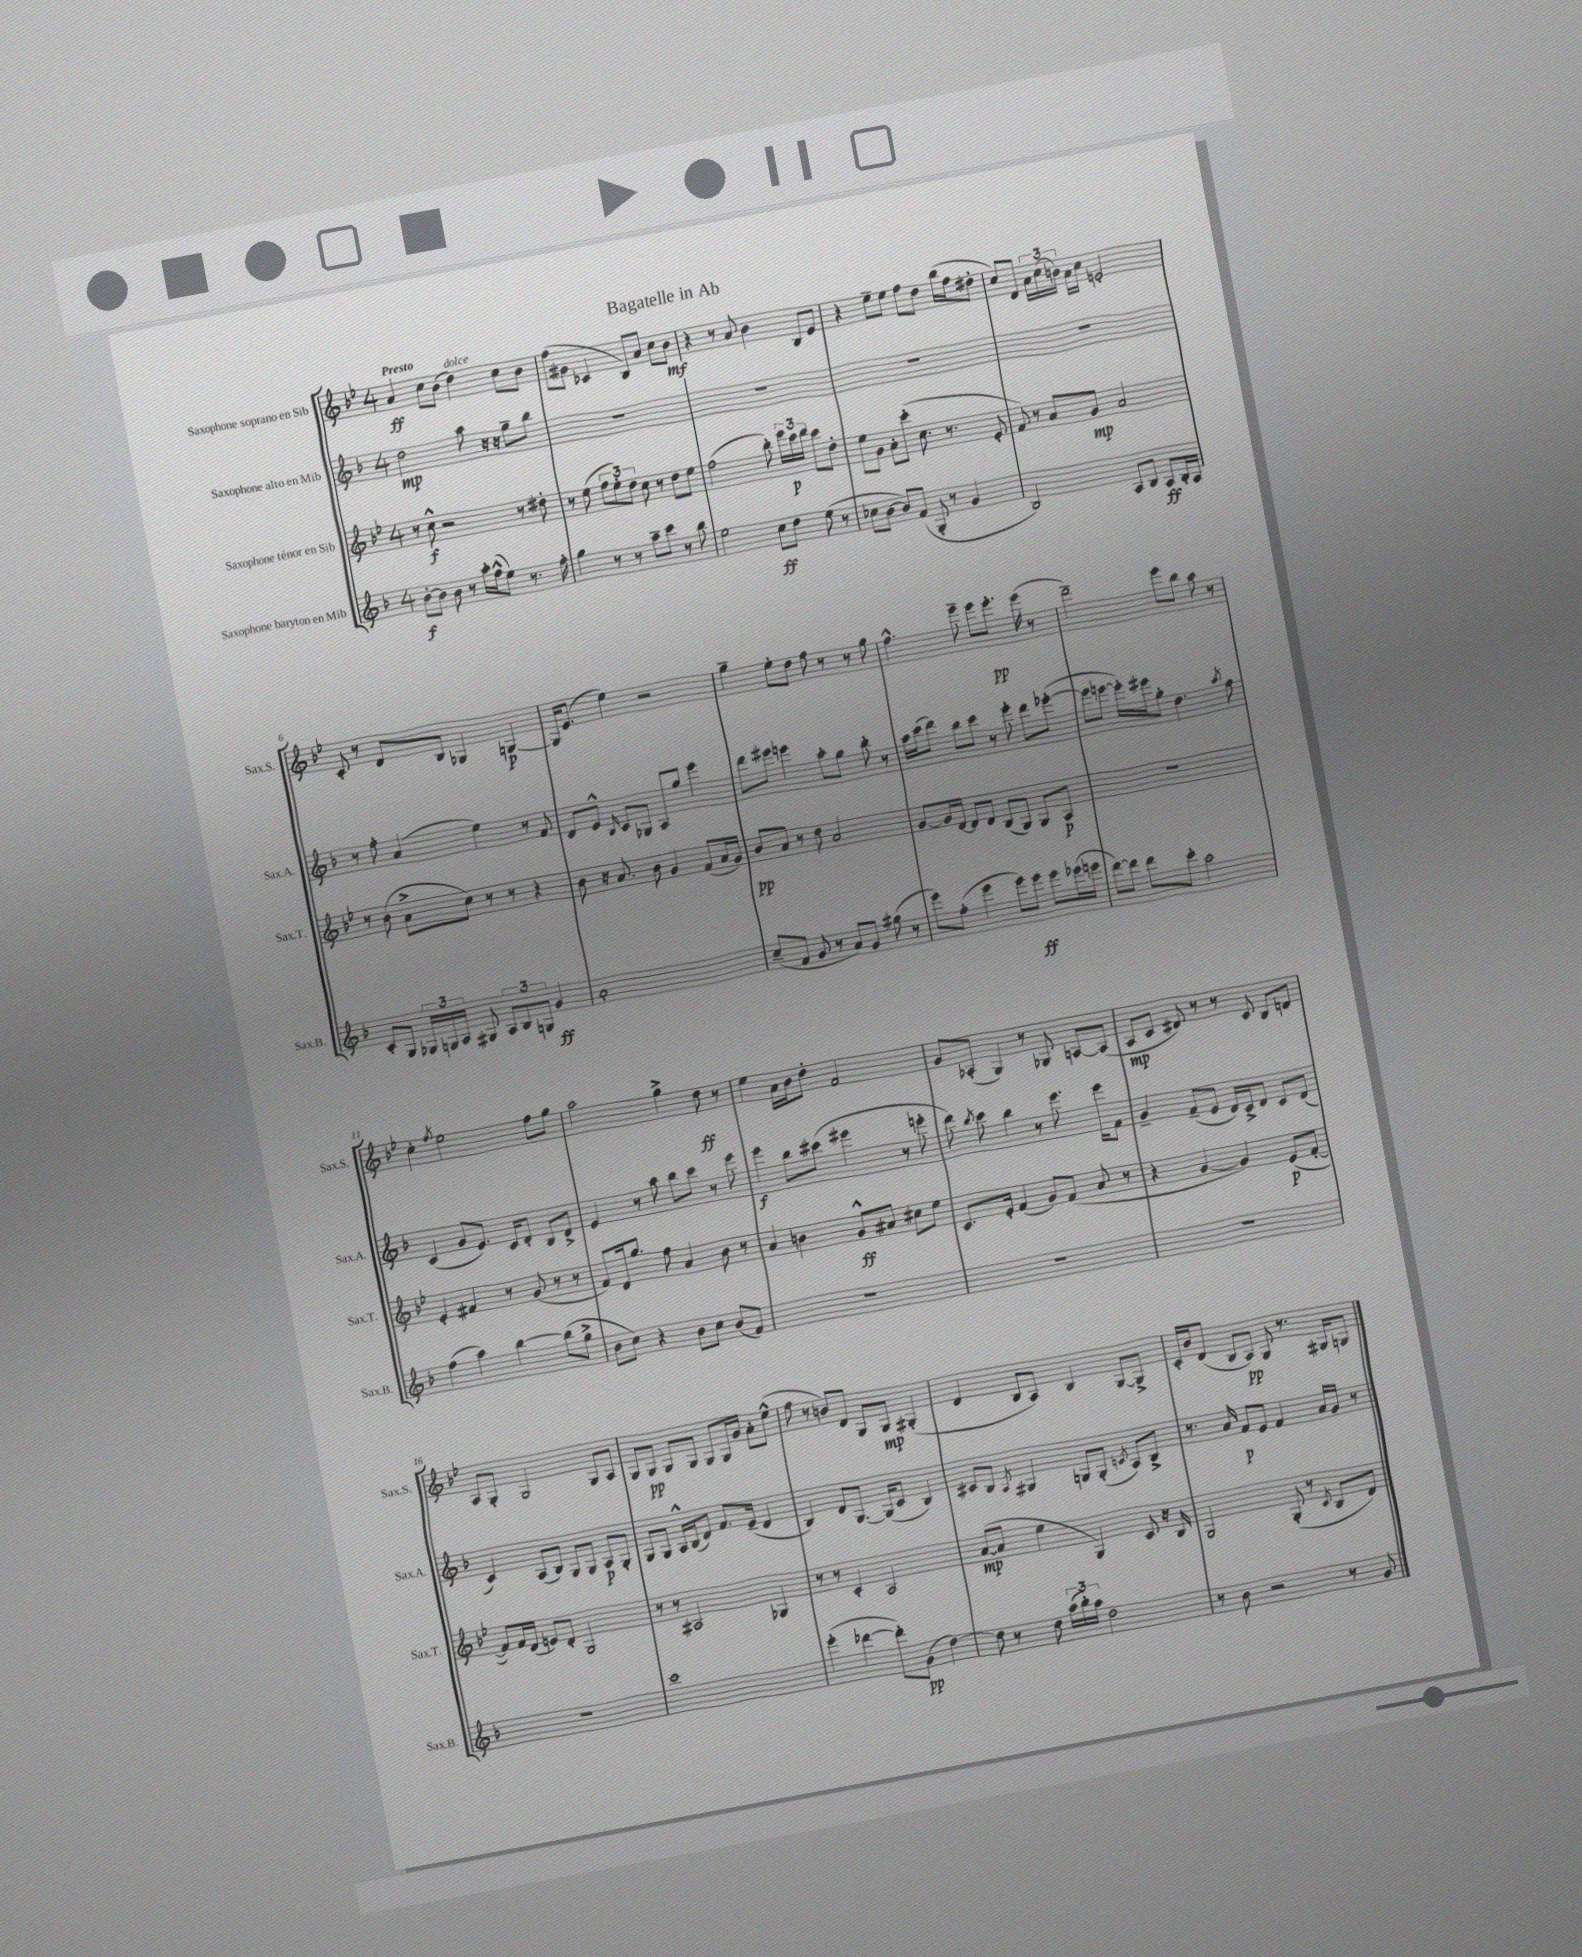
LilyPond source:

\header { title = "Bagatelle in Ab" }
<<
\new StaffGroup <<
\new Staff = "s0" \with { instrumentName = "Saxophone soprano en Sib" shortInstrumentName = "Sax.S." } {
    \clef treble \key bes \major \once \override Staff.TimeSignature.style = #'single-digit \time 4/4 \tempo "Presto"
    \autoBeamOff a'4\ff c''8[ bes'8]( d''4^\markup { \italic "dolce" }) c''8[ bes'8] |
    f''8[( gis'8] ces'4 bes8[) a'8] c''8[ bes'8]\mf |
    r4 r8 a'8 bes'4 bes8[ ees'8] |
    r4 ees''8[-- ees''8] f''8[ d''8] bes''16[( f''16 dis''8]-. |
    c''8[) d'8] \tuplet 3/2 { a'16[ c''16( b'16]) } a'16[ c''16] e'2-. |
    c'8-. r8 d'8[ bes8] ges4 g4~\p |
    g16[ ees'8.]( ees''4) r2 |
    g''4-- ees''8[-. d''8] f''8 r8 r8 g''8 |
    f''4.-^ ees'''8-- ees'''8[ ees'''8.]-.\pp ees'''16( r8 |
    d'''2--) ees'''8[ bes''8] a''8 r8 |
    c''4-. \acciaccatura { f''8 } ees''2 f''8[ g''8] |
    a''2 g''4-> d''8\ff r8 |
    ees''4 a'16[ bes'16 d''8]-. f'2 |
    g'8[ aes8]-.( g4) r8 ges8 a8[~ a8]( |
    a8[\mp c'8] dis'8) r8 r8 c'8 bes8[ d'8] |
    a8[ g8]-. g2 g8[ a8] |
    g8[ g8]\pp g8[ g8] g8[ g16 g'16] a'8[-. ees''8]-^( |
    f''8 r8 b'8[) d'8] g8[ g8]\mp gis4-.( |
    d'4 bes8[ a8]) bes4 g8[~ g8]-> |
    c'16[-. bes'16 d'8]( bes8[ a8]\pp) g8 r8. gis16[ g8] \bar "|." |
}
\new Staff = "s1" \with { instrumentName = "Saxophone alto en Mib" shortInstrumentName = "Sax.A." } {
    \clef treble \key f \major \once \override Staff.TimeSignature.style = #'single-digit \time 4/4
    \autoBeamOff d''2\mp a''8 r16 r16 g''8[-- bes''8] |
    R1 |
    R1 |
    R1 |
    R1 |
    r8 f''8-. a'4( e''4) r8 f'8 |
    d'8[ e'8]-^ \grace { bes16 } c'8[ ges8] a8[ g''8] e'''4 |
    d'''8[ eis'''8] e'''4 a''8[-. g''8] bes''8-. r8 |
    a''16[ c'''16( d'''8]) bes''8[ c'''8] r8 e'''8-. d'''8[ ees'''8]~-.( |
    ees'''8[ e'''8]~ e'''16[-.) eis'''16 g''8]-. d''4. \acciaccatura { a''8 } f''8 |
    c'4( g'8[ e'8.]) c'16[ d'8]-. bes8[ d'8]-> |
    e'4 r8 a''8 bes''8[ c'''8] r8 e'''8 |
    e'''4\f bes''8[ cis'''8]( eis'''4 r8 e'''8-. |
    d'''8) \acciaccatura { bes''8 } c'''8 bes''4 r8 e'''8. e'''16[ f'8] |
    g'4-- f'8[--( e'8] d'16[) c'16-> d'8] c'8[ d'8]( |
    c'4) a8[( bes8]) g8[ g8] a8[\p g8]-. |
    g8[ g8] a16[-^ bes16( d'8]) f'8.[ e'16]--( d'4 |
    bes4) d'8[ g8.]~ g16[( c'8] bes4) |
    cis'8[ bes8] \acciaccatura { a8 } gis4 g8[ g8]-.( \acciaccatura { c'8 } a8[) bes8]-> |
    r8. a'16 f'8[\p e'8] f'4 a'16[ g'16] r8 \bar "|." |
}
\new Staff = "s2" \with { instrumentName = "Saxophone ténor en Sib" shortInstrumentName = "Sax.T." } {
    \clef treble \key bes \major \once \override Staff.TimeSignature.style = #'single-digit \time 4/4
    \autoBeamOff r8 c''8-^\f r2 r8 dis''8-. |
    r8 ees''8( \tuplet 3/2 { f''8[ ees''8-.) d''8] } c''8 r8 d''8[ ees''8] |
    f''2( bes''8-.) \tuplet 3/2 { ees'''16[ c'''16\p d'''16] } c'''8[ d''8]-. |
    ees''8[ g'8] a'8[-. c'''8]-.( c''8. r8. ees'8-. |
    f'8) r8 a'8[ g'8]\mp a'2 |
    r8 bes'8( a'8[-> c''8]) r8 r8 r4 |
    bes'8 r16 a'8. bes'8 g'4 f'8[( a'16 g'16]) |
    bes'8[\pp a'8] r8 d''8 a'2 |
    g'8[~ g'16 d'16]~ d'8[ d'8] bes8[( g8]) g8[ a8]\p |
    R1 |
    ees'4-. fis'4 r8 g'8( r8 r8 |
    f'8[) d'16 g''8.] f''8 a'4 bes'8 r8 |
    a'4 b'4 g'8[-^\ff ais'8] cis''8[ ees''8] |
    c'8.[ ees'16]-. f'4( g'8[) f'8]( a'8 r8 |
    r4 g'4~ g'4) ees'8[\p( f'8]~-. |
    f'8[) f'16 d'16]( e'8[) d'8]-. g2 |
    r8 r8 ais2 ges4 |
    r8 r8 c'4-. a2 |
    a'8[~\mp( a'8] ees''4 g4) c'8 r16 bes16 |
    g2 g8-.( r8 \acciaccatura { c'8 } bes8[ d'8]) \bar "|." |
}
\new Staff = "s3" \with { instrumentName = "Saxophone baryton en Mib" shortInstrumentName = "Sax.B." } {
    \clef treble \key f \major \once \override Staff.TimeSignature.style = #'single-digit \time 4/4
    \autoBeamOff bes'8[~-.\f bes'8] bes'8 r8 a''16[-. f''16-^( e''8]) r8. f''16-. |
    g''4 r8 r8 a''8[-- c'''8] r8 bes''8 |
    e''2 c''8[\ff d''8] e''8( r8 |
    ces''8[ bes'8]~ bes'8[) f'8]( g8-. r8 g'4 |
    bes2) a8[ bes8] a8[\ff bes16-. a16] |
    c'8[-. g8] \tuplet 3/2 { ges16[ g16 a16] } gis8 \tuplet 3/2 { a8[ bes8 g8] } g'4\ff |
    a'1-. |
    c''8[--( f'8] g'8 r8 a'8[) g'8] gis''8( r8 |
    e'''8[) f''8]-.( e'''4 e'''8[) e'''8]\ff e'''8[ ees'''16( e'''16] |
    d'''8[~) d'''8] d'''8[ c'''8]-. a''2 |
    f''4( a''4) bes''4~ bes''8[( g''8]-> |
    bes'8[ c''8]) r4 bes'8[ c''8] bes'8[( f'8]) |
    R1 |
    R1 |
    R1 |
    R1 |
    c'''1 |
    e'''4-.( des'''4~ des'''8[-.) g'8]\pp( d''4~) |
    d''8 r8 d''8 \tuplet 3/2 { a''16[( bes''16-.) a''16] } d''2 |
    r8 bes'8 r2 r8 g'8 \bar "|." |
}
>>
>>
